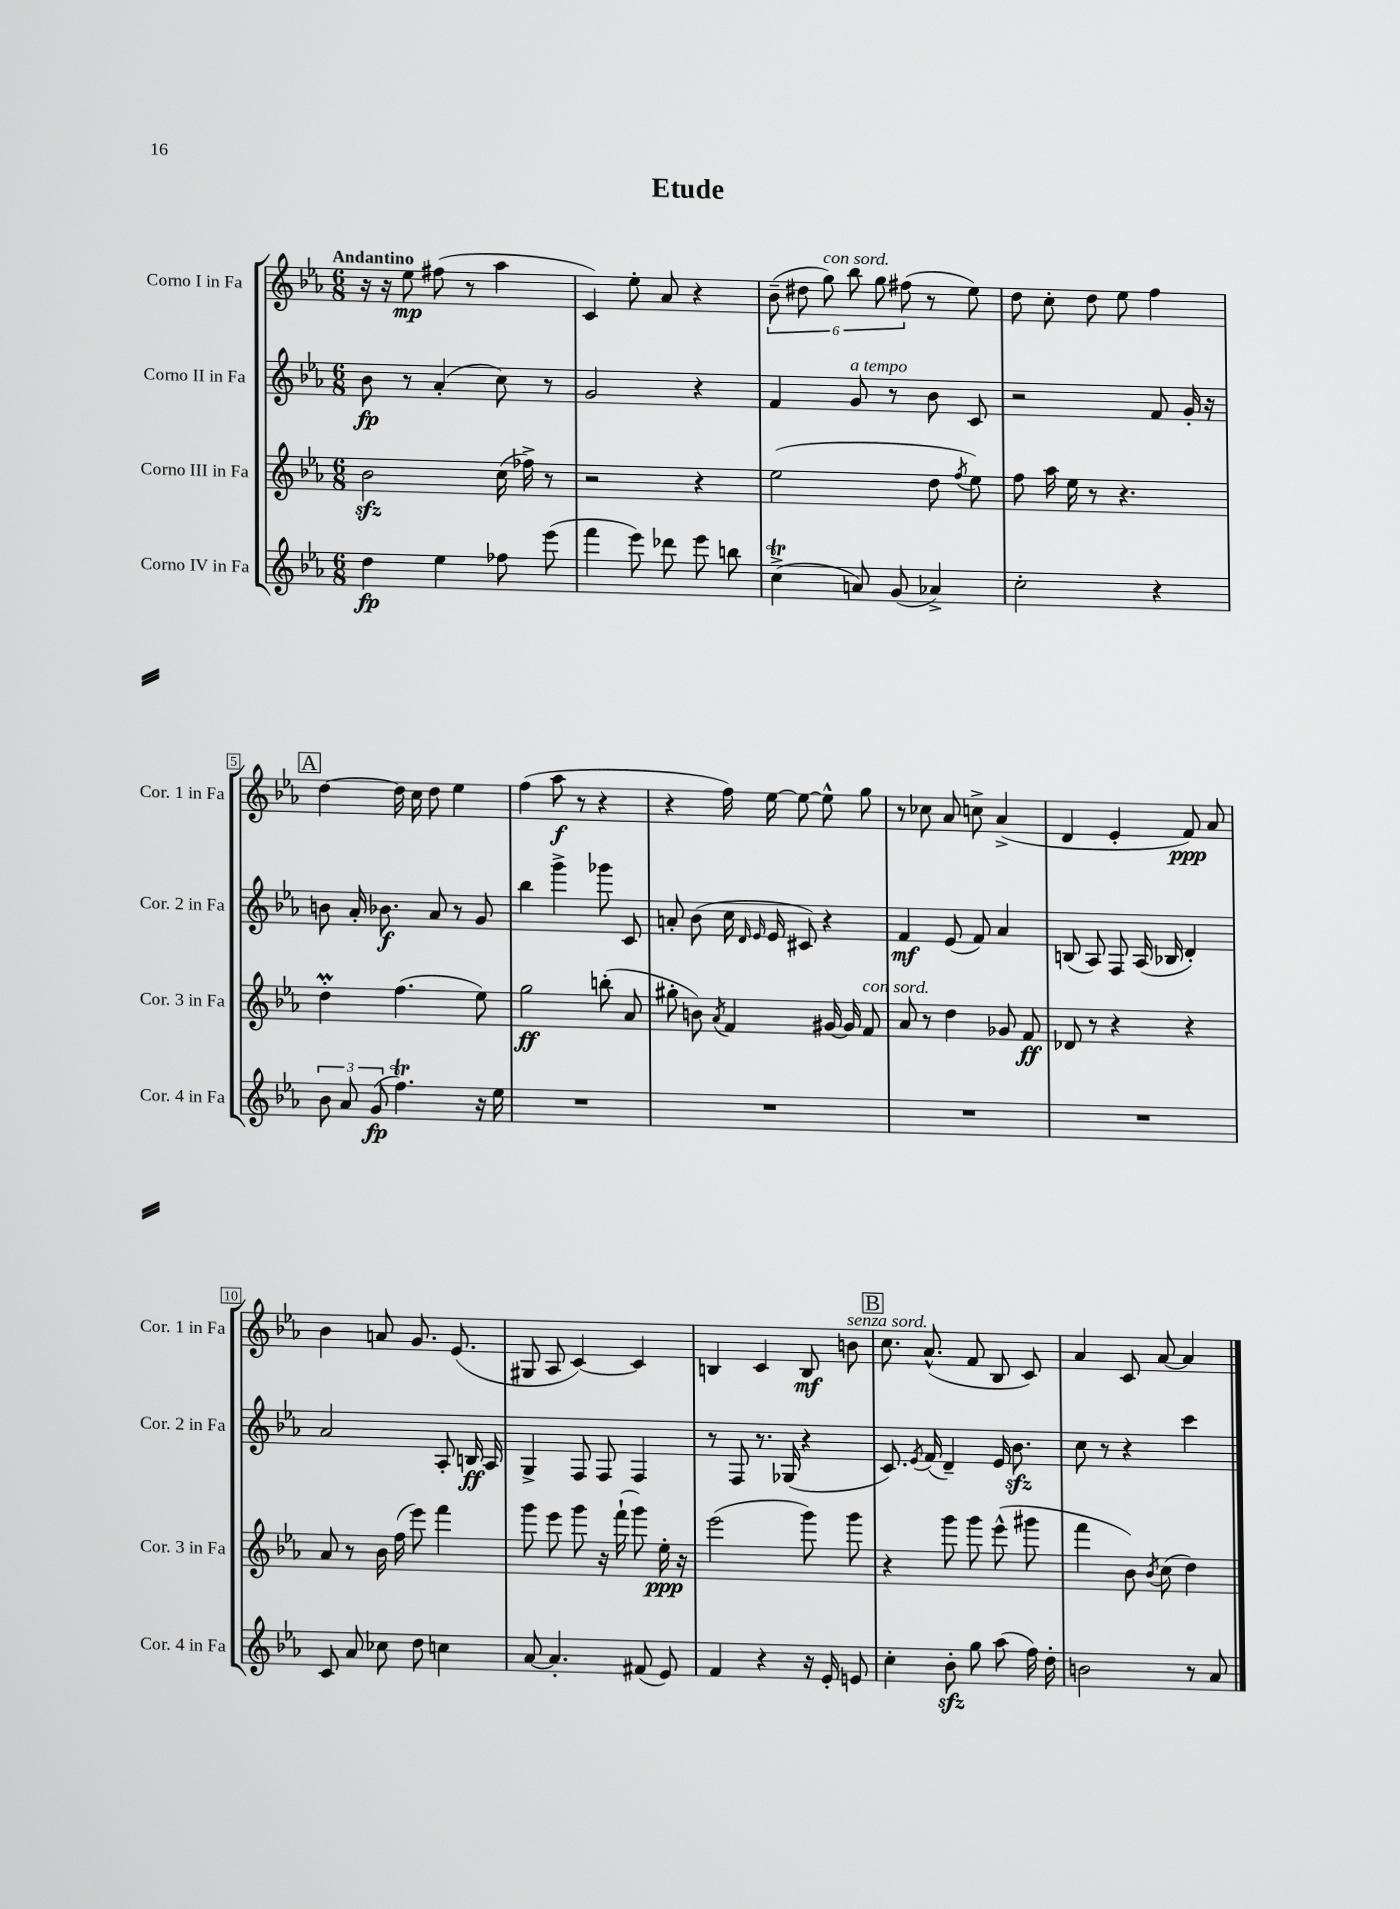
\header { title = "Etude" }
<<
\new StaffGroup <<
\new Staff = "s0" \with { instrumentName = "Corno I in Fa" shortInstrumentName = "Cor. 1 in Fa" } {
    \clef treble \key ees \major \numericTimeSignature \time 6/8 \tempo "Andantino"
    \autoBeamOff r16 r16 ees''8\mp fis''8( r8 aes''4 |
    c'4) ees''8-. aes'8 r4 |
    \tuplet 6/4 { bes'8--( dis''8 g''8^\markup { \italic "con sord." }) bes''8 g''8 fis''8( } r8 ees''8) |
    d''8 c''8-. d''8 ees''8 f''4 |
    \mark \markup { \box "A" } d''4~ d''16 c''16 d''8 ees''4 |
    f''4( aes''8\f r8 r4 |
    r4 f''16) ees''16~ ees''8~ ees''8-^ g''8 |
    r8 ces''8 aes'8 c''8-> aes'4->( |
    d'4 ees'4-. f'8\ppp) aes'8 |
    bes'4 a'8 g'8. ees'8.( |
    gis8 aes8 c'4~) c'4 |
    b4 c'4 b8\mf b'8^\markup { \italic "senza sord." } |
    \mark \markup { \box "B" } c''8. aes'8.-^( f'8 bes8 c'8) |
    aes'4 c'8 aes'8~ aes'4 \bar "|." |
}
\new Staff = "s1" \with { instrumentName = "Corno II in Fa" shortInstrumentName = "Cor. 2 in Fa" } {
    \clef treble \key ees \major \numericTimeSignature \time 6/8
    \autoBeamOff bes'8\fp r8 aes'4-.( c''8) r8 |
    g'2 r4 |
    f'4 g'8^\markup { \italic "a tempo" } r8 bes'8 c'8 |
    r2 f'8 g'16-. r16 |
    \mark \markup { \box "A" } b'8 aes'16-. bes'8.\f aes'8 r8 g'8 |
    bes''4 g'''4-> ges'''8 c'8 |
    a'8-. bes'8( c''16 \grace { d'16 ees'16 } ees'16 cis'8) r4 |
    f'4\mf ees'8( f'8) aes'4 |
    b8( aes8) f8 aes16( bes16 d'4-.) |
    aes'2 aes8-. b16\ff aes16 |
    g4-> f8 f8 f4 |
    r8 f8 r8. ges16( r4 |
    \mark \markup { \box "B" } c'8.) \acciaccatura { ees'8 } f'16( d'4--) ees'16 bes'8.\sfz |
    c''8 r8 r4 c'''4 \bar "|." |
}
\new Staff = "s2" \with { instrumentName = "Corno III in Fa" shortInstrumentName = "Cor. 3 in Fa" } {
    \clef treble \key ees \major \numericTimeSignature \time 6/8
    \autoBeamOff bes'2\sfz c''16( fes''16->) r8 |
    r2 r4 |
    ees''2( d''8 \acciaccatura { f''8 } ees''8) |
    f''8 aes''16 ees''16 r8 r4. |
    \mark \markup { \box "A" } d''4-.\prall f''4.( ees''8) |
    g''2\ff b''8-.( aes'8 |
    gis''8-. b'8) \acciaccatura { aes'8 } f'4 gis'16~ gis'16 f'8^\markup { \italic "con sord." } |
    aes'8 r8 d''4 ges'8 f'8\ff |
    des'8 r8 r4 r4 |
    aes'8 r8 bes'16 f''16( ees'''8) f'''4 |
    g'''8 ees'''8 g'''8 r16 f'''16-!( g'''8) ees''16-.\ppp r16 |
    ees'''2( g'''8) g'''8 |
    \mark \markup { \box "B" } r4 g'''8 g'''8 ees'''8-^( gis'''8 |
    f'''4 bes'8) \acciaccatura { bes'8 } c''8( d''4) \bar "|." |
}
\new Staff = "s3" \with { instrumentName = "Corno IV in Fa" shortInstrumentName = "Cor. 4 in Fa" } {
    \clef treble \key ees \major \numericTimeSignature \time 6/8
    \autoBeamOff d''4\fp ees''4 fes''8 ees'''8( |
    f'''4 ees'''8) des'''8 ees'''8 b''8 |
    c''4->\trill( a'8) g'8( aes'4->) |
    c''2-. r4 |
    \mark \markup { \box "A" } \tuplet 3/2 { bes'8 aes'8 g'8\fp( } f''4.\trill) r16 ees''16 |
    R2. |
    R2. |
    R2. |
    R2. |
    c'8 aes'8 ces''8 d''8 c''4 |
    aes'8~ aes'4.-. fis'8( ees'8) |
    f'4 r4 r16 ees'16-. e'8 |
    \mark \markup { \box "B" } c''4-. bes'8-.\sfz g''8 aes''8( f''16) d''16-. |
    b'2 r8 aes'8 \bar "|." |
}
>>
>>
\layout { \context { \Score \override BarNumber.stencil = #(make-stencil-boxer 0.1 0.3 ly:text-interface::print) } }
